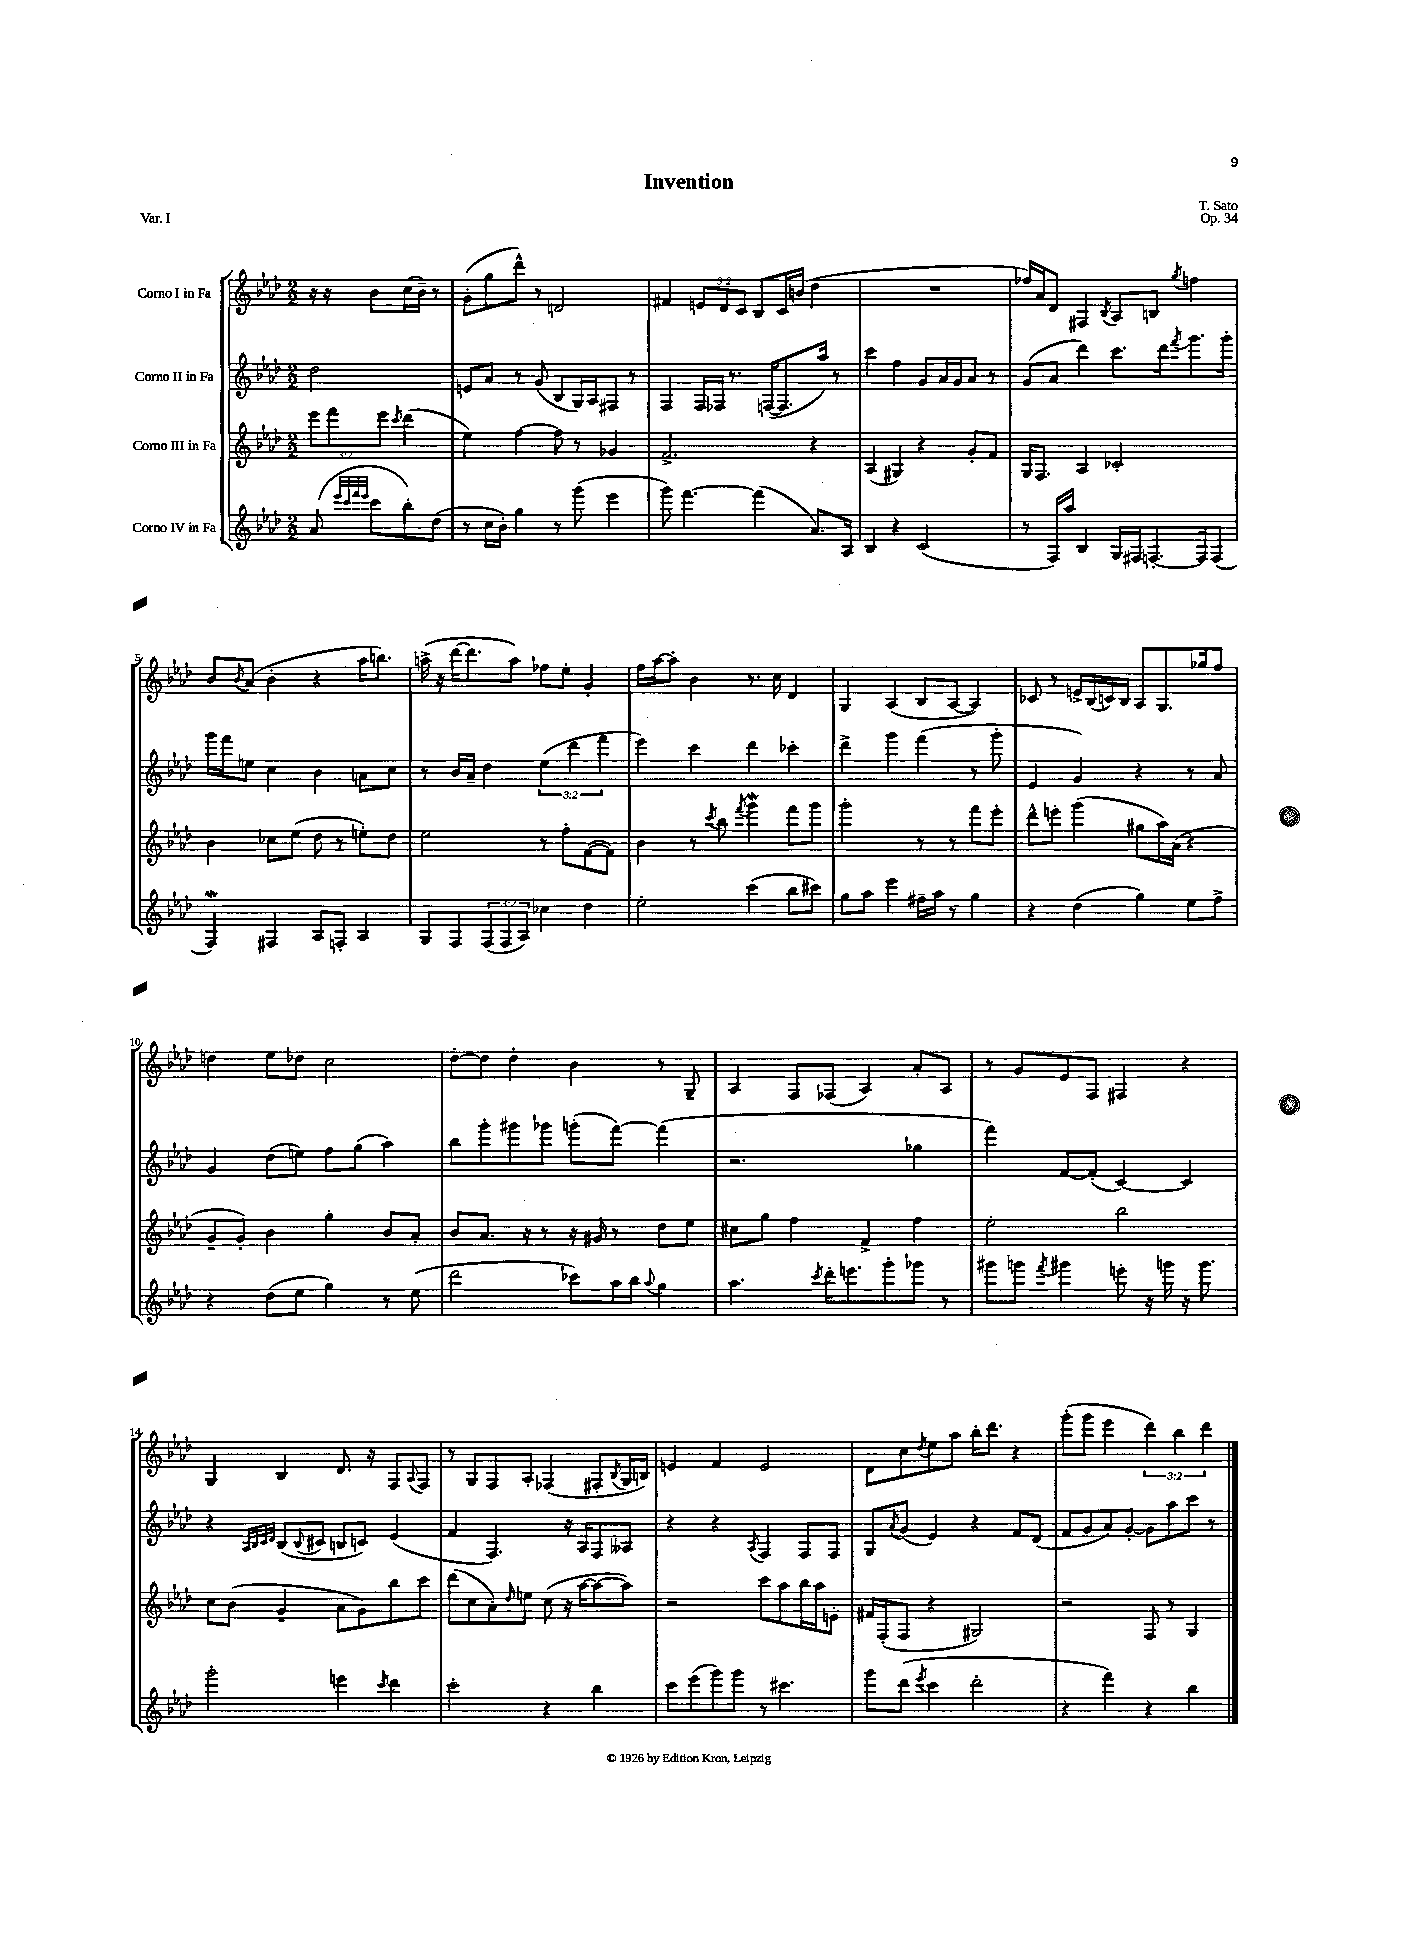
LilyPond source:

\header { title = "Invention" composer = "T. Sato" opus = "Op. 34" piece = "Var. I" }
<<
\new StaffGroup <<
\new Staff = "s0" \with { instrumentName = "Corno I in Fa" } {
    \clef treble \key aes \major \numericTimeSignature \time 2/2 \override Staff.TupletNumber.text = #tuplet-number::calc-fraction-text \partial 2
    r16 r16 bes'8 c''16( bes'16--) r8 |
    g'8-.( g''8 des'''8-^) r8 d'2 |
    fis'4 \tuplet 3/2 { e'8 des'8 c'8 } bes8 c'16 b'16( des''4 |
    R1 |
    fes''16) aes'16 des'8 fis4 \acciaccatura { bes8 } aes8 b8 \acciaccatura { g''8 } f''4 |
    bes'8 \acciaccatura { bes'8 } aes'8( bes'4-. r4 aes''16 b''8.) |
    a''16->( r16 des'''16~ des'''8. a''8) fes''8 ees''8-. g'4-. |
    f''16 aes''16~ aes''8-. bes'4 r8. c''16 des'4 |
    g4 aes4( bes8 aes8~ aes4) |
    ces'8 r8 e'16-> bes16( c'16) bes16 aes8 g8. ges''16 f''8 |
    d''4 ees''8 des''8 c''2 |
    des''8~-. des''8 des''4-. bes'4 r8 g8-- |
    aes4 f8 fes8( aes4) aes'8-. aes8 |
    r8 g'8 ees'8 f8 fis4 r4 |
    g4 bes4 des'8. r16 f8 \appoggiatura { aes8 } f8 |
    r8 g8 f8 aes8-. fes4( fis8-. \acciaccatura { bes8 } g16 b16) |
    e'4 f'4 e'2 |
    des'8 c''8 \acciaccatura { des''8 } ees''8 aes''8 bes''16-. des'''8. r4 |
    g'''8-.( g'''8 ees'''4 \tuplet 3/2 { des'''4) bes''4 des'''4 } \bar "|." |
}
\new Staff = "s1" \with { instrumentName = "Corno II in Fa" } {
    \clef treble \key aes \major \numericTimeSignature \time 2/2 \override Staff.TupletNumber.text = #tuplet-number::calc-fraction-text \partial 2
    des''2 |
    e'8 aes'8 r8 g'8( bes8 g16) aes16 fis8 r8 |
    f4 f16 fes16 r8. f16~( f8. aes''16) r8 |
    c'''4 f''4 g'8 aes'16 g'16 aes'8 r8 |
    g'8( aes'8 des'''4) c'''8. des'''16 \acciaccatura { f'''8 } g'''8. g'''16-. |
    g'''16 f'''16 e''8 c''4 bes'4 a'8 c''8 |
    r8 bes'16 aes'16-- des''4 \tuplet 3/2 { ees''4( des'''4 f'''4 } |
    ees'''4) c'''4 des'''4 ces'''4-. |
    des'''4-> g'''4 f'''4( r8 g'''8-. |
    ees'4 g'4) r4 r8 aes'8 |
    g'4 des''8( e''8) f''8 g''8( aes''4) |
    bes''8 g'''8-. gis'''8 ges'''8 g'''8-.( f'''8~) f'''4( |
    r2. ges''4 |
    f'''4) f'8~ f'8-.( c'4~) c'4 |
    r4 \grace { aes32 bes32 c'32 des'32 } bes8( \appoggiatura { bes8 } cis'8 b8 c'8) ees'4( |
    f'4 f4.) r16 aes16 f8 aeses8 |
    r4 r4 \acciaccatura { aes8 } f4 f8 f8 |
    g8 \acciaccatura { aes'8 } g'8( ees'4) r4 f'8 des'8( |
    f'8 g'8 aes'8) g'8~-. g'8 aes''8 c'''8 r8 \bar "|." |
}
\new Staff = "s2" \with { instrumentName = "Corno III in Fa" } {
    \clef treble \key aes \major \numericTimeSignature \time 2/2 \override Staff.TupletNumber.text = #tuplet-number::calc-fraction-text \partial 2
    \tuplet 3/2 { ees'''8 f'''8 ees'''8 } \acciaccatura { c'''8 } des'''4( |
    ees''4) f''4~ f''8 r8 ges'4 |
    f'2.-> r4 |
    aes4( gis4) r4 g'8-. f'8 |
    g16 f8. aes4 ces'2-. |
    bes'4 ces''8 ees''8( des''8 r8 e''8-.) des''8 |
    ees''2 r8 f''8-. f'8~( f'8) |
    bes'4 r8 \acciaccatura { c'''8 } bes''8 \acciaccatura { f'''8 } g'''4\mordent f'''8 g'''8 |
    g'''2-. r8 r8 f'''8 ees'''8-. |
    des'''8-^ e'''8-. g'''4( gis''8 aes''16) aes'16( r4 |
    g'8-- g'8-.) bes'4 g''4-. bes'8 aes'8-. |
    bes'8 aes'8. r16 r8 r16 gis'16 r8 des''8 ees''8 |
    cis''8 g''8 f''4 f'4-> f''4 |
    ees''2-. bes''2 |
    c''8 bes'8( g'4-- aes'8 g'8) bes''8 c'''8 |
    des'''8( c''8 aes'8-.) \grace { des''16 } e''8 c''8( r16 aes''16~ aes''8~ aes''8) |
    r2 c'''8 aes''8 bes''16 aes''16 e'8-. |
    fis'16 f16-.( f8 r4 gis2) |
    r2 f8 r8 g4 \bar "|." |
}
\new Staff = "s3" \with { instrumentName = "Corno IV in Fa" } {
    \clef treble \key aes \major \numericTimeSignature \time 2/2 \override Staff.TupletNumber.text = #tuplet-number::calc-fraction-text \partial 2
    aes'8( \grace { ees'''32 c'''32 f'''32 ees'''32 } c'''8 bes''8-.) des''8( |
    r8 c''16 bes'16-.) g''4 r8 g'''8( ees'''4 |
    g'''8) f'''4.~ f'''4( aes'8.) aes16 |
    bes4 r4 c'2( |
    r8 f16) aes''16 bes4 g16 fis16 f8.~-. f16 f8( |
    f4\mordent) fis4 aes8 f8-. aes4 |
    g8 f8 \tuplet 3/2 { f8( f8 aes8) } ces''4 des''4 |
    ees''2-. c'''4( bes''8 cis'''8) |
    g''8 aes''8 ees'''4 fis''16-- aes''16 r8 g''4 |
    r4 des''4( g''4) ees''8 f''8-> |
    r4 des''8( ees''8 g''4) r8 ees''8( |
    des'''2 ces'''8) aes''16 bes''16 \appoggiatura { aes''8 } g''4 |
    aes''4. \acciaccatura { c'''8 } des'''16-. e'''8. g'''8-. ges'''8 r8 |
    gis'''8 g'''8 \acciaccatura { f'''8 } gis'''4 e'''8-. r16 g'''16 r16 g'''8. |
    g'''2-. e'''4 \acciaccatura { c'''8 } des'''4 |
    c'''2-. r4 bes''4 |
    c'''8 ees'''8( g'''8) g'''8 r8 cis'''4. |
    g'''8 des'''8( \acciaccatura { ees'''8 } c'''4 des'''2-. |
    r4 f'''4) r4 bes''4 \bar "|." |
}
>>
>>
